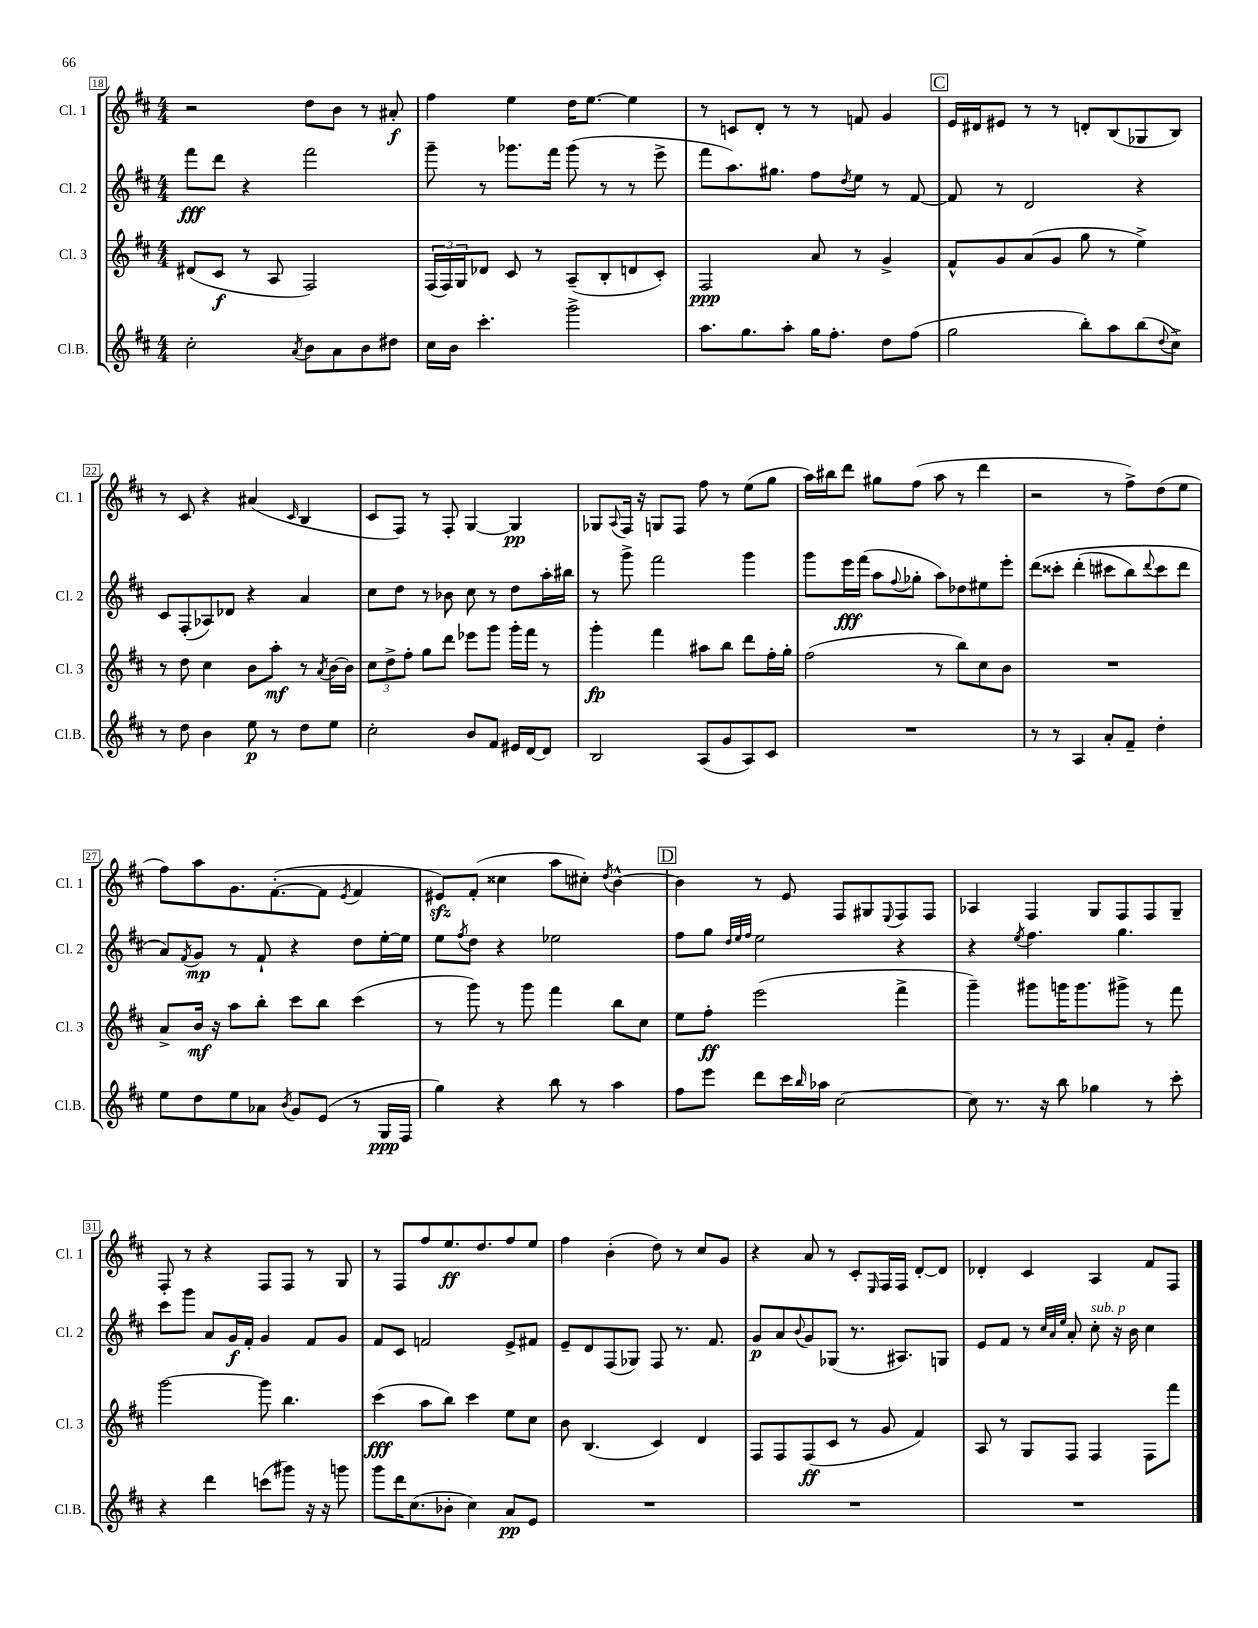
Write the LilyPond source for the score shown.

<<
\new StaffGroup <<
\new Staff = "s0" \with { instrumentName = "Cl. 1" shortInstrumentName = "Cl. 1" } {
    \clef treble \key d \major \numericTimeSignature \time 4/4
    r2 d''8 b'8 r8 ais'8-.\f |
    fis''4 e''4 d''16 e''8.~ e''4 |
    r8 c'8 d'8-. r8 r8 f'8 g'4 |
    \mark \markup { \box "C" } e'16 dis'16 eis'8 r8 r8 d'8-. b8( ges8 b8) |
    r8 cis'8 r4 ais'4( \grace { cis'16 } b4 |
    cis'8 fis8) r8 fis8-. g4~ g4\pp |
    ges8 \appoggiatura { a8 } fis16 r16 g8 fis8 fis''8 r8 e''8( g''8 |
    a''16) bis''16 d'''8 gis''8 fis''8( a''8 r8 d'''4 |
    r2 r8 fis''8->) d''8( e''8 |
    fis''8) a''8 g'8. fis'8.~-.( fis'8 \acciaccatura { e'8 } fis'4 |
    eis'8\sfz) fis'8-.( cisis''4 a''8 cis''8-.) \acciaccatura { d''8 } b'4~-^ |
    \mark \markup { \box "D" } b'4 r8 e'8 fis8 gis8 \appoggiatura { e8 } fis8 fis8 |
    aes4 fis4 g8 fis8 fis8 g8-- |
    fis8-. r8 r4 fis8 fis8 r8 g8 |
    r8 fis8 fis''8 e''8.\ff d''8. fis''8 e''8 |
    fis''4 b'4-.( d''8) r8 cis''8 g'8 |
    r4 a'8 r8 cis'8-. \grace { e16 } fis16 fis16 d'8~-. d'8 |
    des'4-. cis'4 a4 fis'8 fis8 \bar "|." |
}
\new Staff = "s1" \with { instrumentName = "Cl. 2" shortInstrumentName = "Cl. 2" } {
    \clef treble \key d \major \numericTimeSignature \time 4/4
    fis'''8\fff d'''8 r4 fis'''2 |
    g'''8-- r8 ges'''8. fis'''16 ges'''8( r8 r8 e'''8-> |
    fis'''8 a''8.) gis''8. fis''8 \acciaccatura { d''8 } e''8 r8 fis'8~ |
    \mark \markup { \box "C" } fis'8 r8 d'2 r4 |
    cis'8 fis8-.( aes8) des'8 r4 a'4 |
    cis''8 d''8 r8 bes'8 cis''8 r8 d''8 a''16-. bis''16 |
    r8 g'''8-> fis'''2 g'''4 |
    g'''8 e'''16\fff fis'''16( a''8 \appoggiatura { fis''8 } ges''8-. a''8) des''8 eis''8 e'''8-. |
    d'''8\( cisis'''8-. d'''4-.( cis'''8 b''8) \appoggiatura { d'''8 } cis'''8 d'''8 |
    a'8\) \acciaccatura { fis'8 } g'8\mp r8 fis'8-! r4 d''8 e''16~-. e''16 |
    e''8 \acciaccatura { fis''8 } d''8 r4 ees''2 |
    \mark \markup { \box "D" } fis''8 g''8 \grace { d''32 e''32 fis''32 } e''2 r4 |
    r4 \acciaccatura { e''8 } fis''4. g''4. |
    cis'''8 g'''8 a'8 g'16\f fis'16-. g'4 fis'8 g'8 |
    fis'8 cis'8 f'2 e'8-> fis'8 |
    e'8-- d'8 fis8( ges8) fis8 r8. fis'8. |
    g'8\p a'8 \appoggiatura { b'8 } g'8 ges8( r8. ais8.) g8 |
    e'8 fis'8 r8 \grace { cis''32 a'32 e''32 } a'8-. cis''8-.^\markup { \italic "sub. p" } r16 b'16 cis''4 \bar "|." |
}
\new Staff = "s2" \with { instrumentName = "Cl. 3" shortInstrumentName = "Cl. 3" } {
    \clef treble \key d \major \numericTimeSignature \time 4/4
    dis'8( cis'8\f r8 a8 fis2) |
    \tuplet 3/2 { fis16( fis16) g16 } des'8 cis'8 r8 a8--( b8-. d'8 cis'8-.) |
    fis2\ppp a'8 r8 g'4-> |
    \mark \markup { \box "C" } fis'8-^ g'8 a'8( g'8 g''8 r8 e''4->) |
    r8 d''8 cis''4 b'8 a''8-.\mf r8 \acciaccatura { a'8 } b'16~ b'16 |
    \tuplet 3/2 { cis''8 d''8-> fis''8-. } g''8 d'''8 ees'''8 g'''8 g'''16-. fis'''16 r8 |
    g'''4-.\fp fis'''4 ais''8 b''8 d'''8 fis''16-. g''16-. |
    fis''2( r8 b''8) cis''8 b'8 |
    R1 |
    a'8-> b'16\mf r16 a''8 b''8-. cis'''8 b''8 cis'''4( |
    r8 g'''8) r8 g'''8 fis'''4 b''8 cis''8 |
    \mark \markup { \box "D" } e''8 fis''8-.\ff e'''2( fis'''4-> |
    g'''4--) gis'''8 g'''16 g'''8. gis'''8-> r8 fis'''8 |
    g'''2~ g'''8 b''4. |
    cis'''4\fff( a''8 b''8) cis'''4 e''8 cis''8 |
    b'8 b4.( cis'4) d'4 |
    fis8 fis8 fis8\ff( cis'8 r8 g'8 fis'4) |
    a8 r8 g8 fis8 fis4 fis8 fis'''8 \bar "|." |
}
\new Staff = "s3" \with { instrumentName = "Cl.B." shortInstrumentName = "Cl.B." } {
    \clef treble \key d \major \numericTimeSignature \time 4/4
    cis''2-. \acciaccatura { a'8 } b'8 a'8 b'8 dis''8 |
    cis''16 b'16 cis'''4.-. g'''2-> |
    a''8. g''8. a''8-. g''16 fis''8.-. d''8 fis''8( |
    \mark \markup { \box "C" } g''2 b''8-.) a''8 b''8( \appoggiatura { d''8 } cis''8->) |
    r8 d''8 b'4 e''8\p r8 d''8 e''8 |
    cis''2-. b'8 fis'8 eis'16 d'16~ d'8 |
    b2 a8( g'8 a8) cis'8 |
    R1 |
    r8 r8 a4 a'8-. fis'8-- d''4-. |
    e''8 d''8 e''8 aes'8 \acciaccatura { b'8 } g'8 e'8( r8 g16\ppp fis16 |
    g''4) r4 b''8 r8 a''4 |
    \mark \markup { \box "D" } fis''8 e'''8 d'''8 cis'''16 \grace { b''16 } aes''16 cis''2~ |
    cis''8 r8. r16 b''8 ges''4 r8 cis'''8-. |
    r4 d'''4 c'''8( gis'''8) r16 r16 g'''8 |
    g'''8 d'''16 cis''8.( bes'8-. cis''4) a'8\pp e'8 |
    R1 |
    R1 |
    R1 \bar "|." |
}
>>
>>
\layout { \context { \Score currentBarNumber = #18 \override BarNumber.stencil = #(make-stencil-boxer 0.1 0.3 ly:text-interface::print) } }
